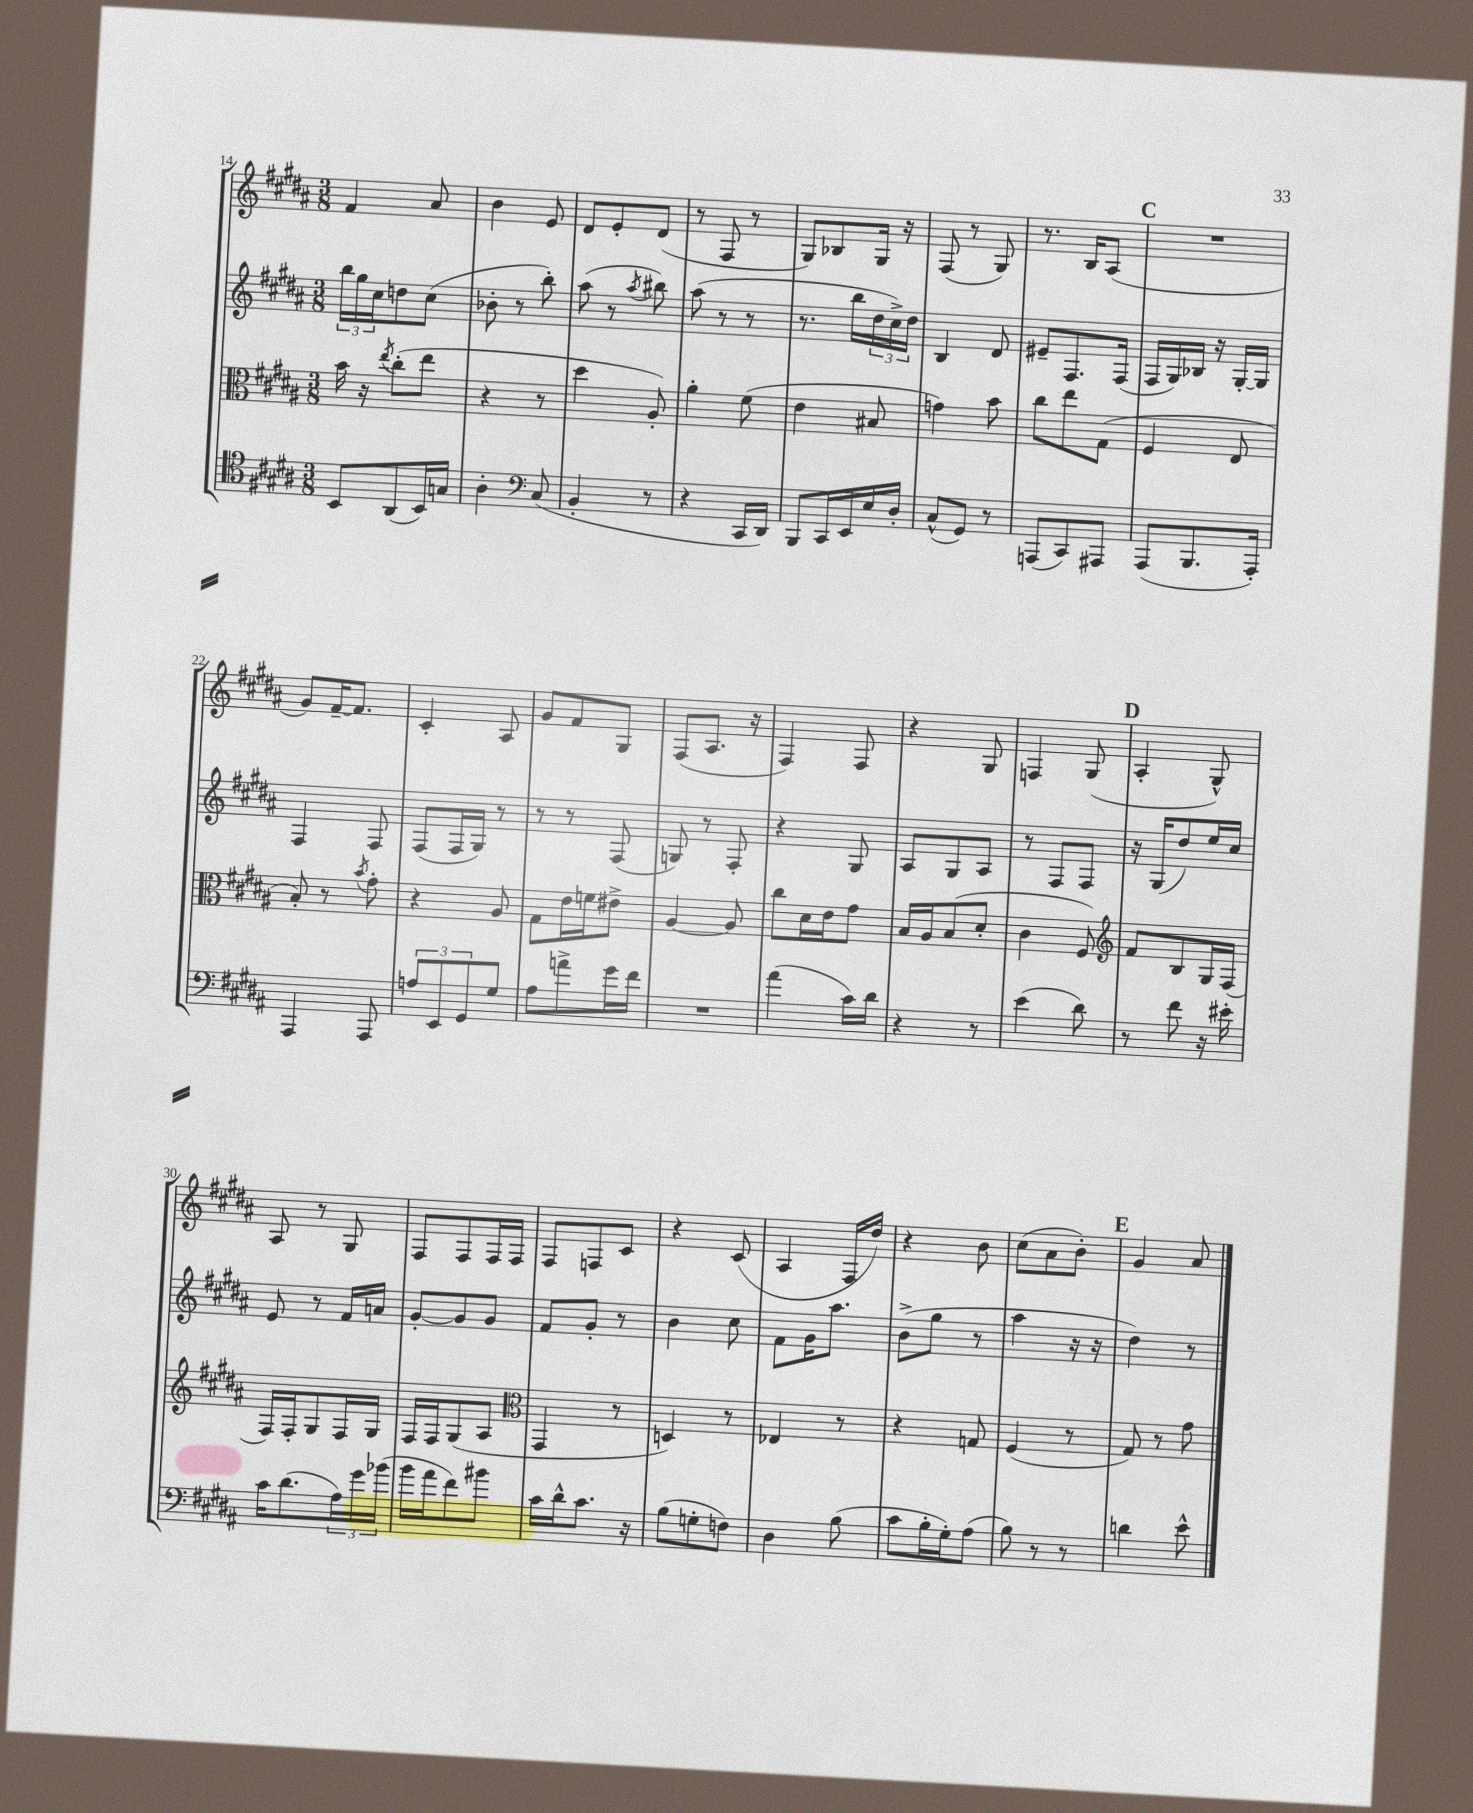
<<
\new StaffGroup <<
\new Staff = "s0" {
    \clef treble \key b \major \numericTimeSignature \time 3/8
    fis'4 ais'8 |
    b'4 e'8 |
    dis'8 e'8-. dis'8( |
    r8 fis8 r8 |
    gis8) bes8 gis16 r16 |
    fis8( r8 gis8) |
    r8. b16 ais8( |
    \mark \markup { \bold "C" } R4. |
    gis'8) fis'16~-- fis'8. |
    cis'4-. ais8 |
    gis'8 fis'8 gis8 |
    fis8( ais8. r16 |
    fis4) fis8 |
    r4 gis8 |
    f4 gis8( |
    \mark \markup { \bold "D" } ais4-. gis8-^) |
    ais8 r8 gis8 |
    fis8 fis8 fis16 fis16 |
    fis8 f8 cis'8 |
    r4 cis'8( |
    ais4 fis16 dis''16) |
    r4 b'8 |
    cis''8( ais'8 b'8-.) |
    \mark \markup { \bold "E" } gis'4 ais'8 \bar "|." |
}
\new Staff = "s1" {
    \clef treble \key b \major \numericTimeSignature \time 3/8
    \tuplet 3/2 { b''16 gis''16 cis''16 } d''8 cis''8( |
    bes'8-. r8 b''8-.) |
    ais''8( r8 \acciaccatura { ais''8 } bis''8) |
    ais''8( r8 r8 |
    r8. b''16 \tuplet 3/2 { dis''16 cis''16->) dis''16 } |
    b4 dis'8 |
    eis'8-- fis8. fis16( |
    \mark \markup { \bold "C" } fis16 gis16) bes16 r16 gis16~-. gis16 |
    fis4 fis8 |
    fis8( fis16 gis16) r8 |
    r8 r8 fis8( |
    g8) r8 fis8-. |
    r4 gis8 |
    ais8 gis8 ais8 |
    r8 fis8 fis8 |
    \mark \markup { \bold "D" } r16 gis16( dis''8) e''16 cis''16 |
    e'8 r8 fis'16 a'16 |
    gis'8~-. gis'8 gis'8 |
    fis'8 gis'8-. r8 |
    b'4 cis''8 |
    fis'8 gis'16 ais''8. |
    b'8->( gis''8 r8 |
    ais''4 r16 r16 |
    \mark \markup { \bold "E" } dis''4) r8 \bar "|." |
}
\new Staff = "s2" {
    \clef alto \key b \major \numericTimeSignature \time 3/8
    b'16 r16 \acciaccatura { e''8 } cis''8-.( e''8 |
    r4 r8 |
    dis''4 ais8-.) |
    ais'4-. fis'8( |
    e'4 bis8 |
    g'4) b'8 |
    cis''8 e''8 gis8( |
    \mark \markup { \bold "C" } fis4 e8 |
    b8-.) r8 \acciaccatura { b'8 } gis'8-. |
    r4 ais8 |
    gis8 e'16 f'16 eis'8-> |
    ais4~ ais8 |
    cis''8 dis'16 e'16 gis'8 |
    b16 ais16 b8( dis'8-. |
    cis'4 fis8) |
    \mark \markup { \bold "D" } \clef treble fis'8 b8 gis16 fis16( |
    fis16) fis16-. gis8 fis16 gis16 |
    fis16 fis16 gis8( ais8 |
    \clef alto gis,4 r8 |
    d4) r8 |
    ees4 r8 |
    r4 g8 |
    fis4( r8 |
    \mark \markup { \bold "E" } gis8) r8 gis'8 \bar "|." |
}
\new Staff = "s3" {
    \clef tenor \key b \major \numericTimeSignature \time 3/8
    b,8 ais,8( b,16) g16 |
    ais4-. \clef bass cis8( |
    b,4-. r8 |
    r4 cis,16 dis,16) |
    b,,8 cis,16 e,16 e16 dis16-. |
    cis8-^( gis,8) r8 |
    a,,8( cis,8) ais,,8 |
    \mark \markup { \bold "C" } ais,,8( b,,8. ais,,16-.) |
    ais,,4 ais,,8 |
    \tuplet 3/2 { a8 e,8 gis,8 } gis8 |
    ais8 a'8-> gis'16 fis'16 |
    R4. |
    ais'4( cis'16) dis'16 |
    r4 r8 |
    e'4( dis'8) |
    \mark \markup { \bold "D" } r8 fis'8 r16 eis'16-. |
    cis'16 dis'8.( \tuplet 3/2 { ais16) gis'16 bes'16( } |
    b'16 ais'16 fis'8) bis'8 |
    cis'16 dis'16-^ cis'8. r16 |
    b8( g8-. f8) |
    dis4 b8( |
    cis'8 b16-. gis16-.) ais8( |
    b8) r8 r8 |
    \mark \markup { \bold "E" } d'4 e'8-^ \bar "|." |
}
>>
>>
\layout { \context { \Score currentBarNumber = #14 } }
